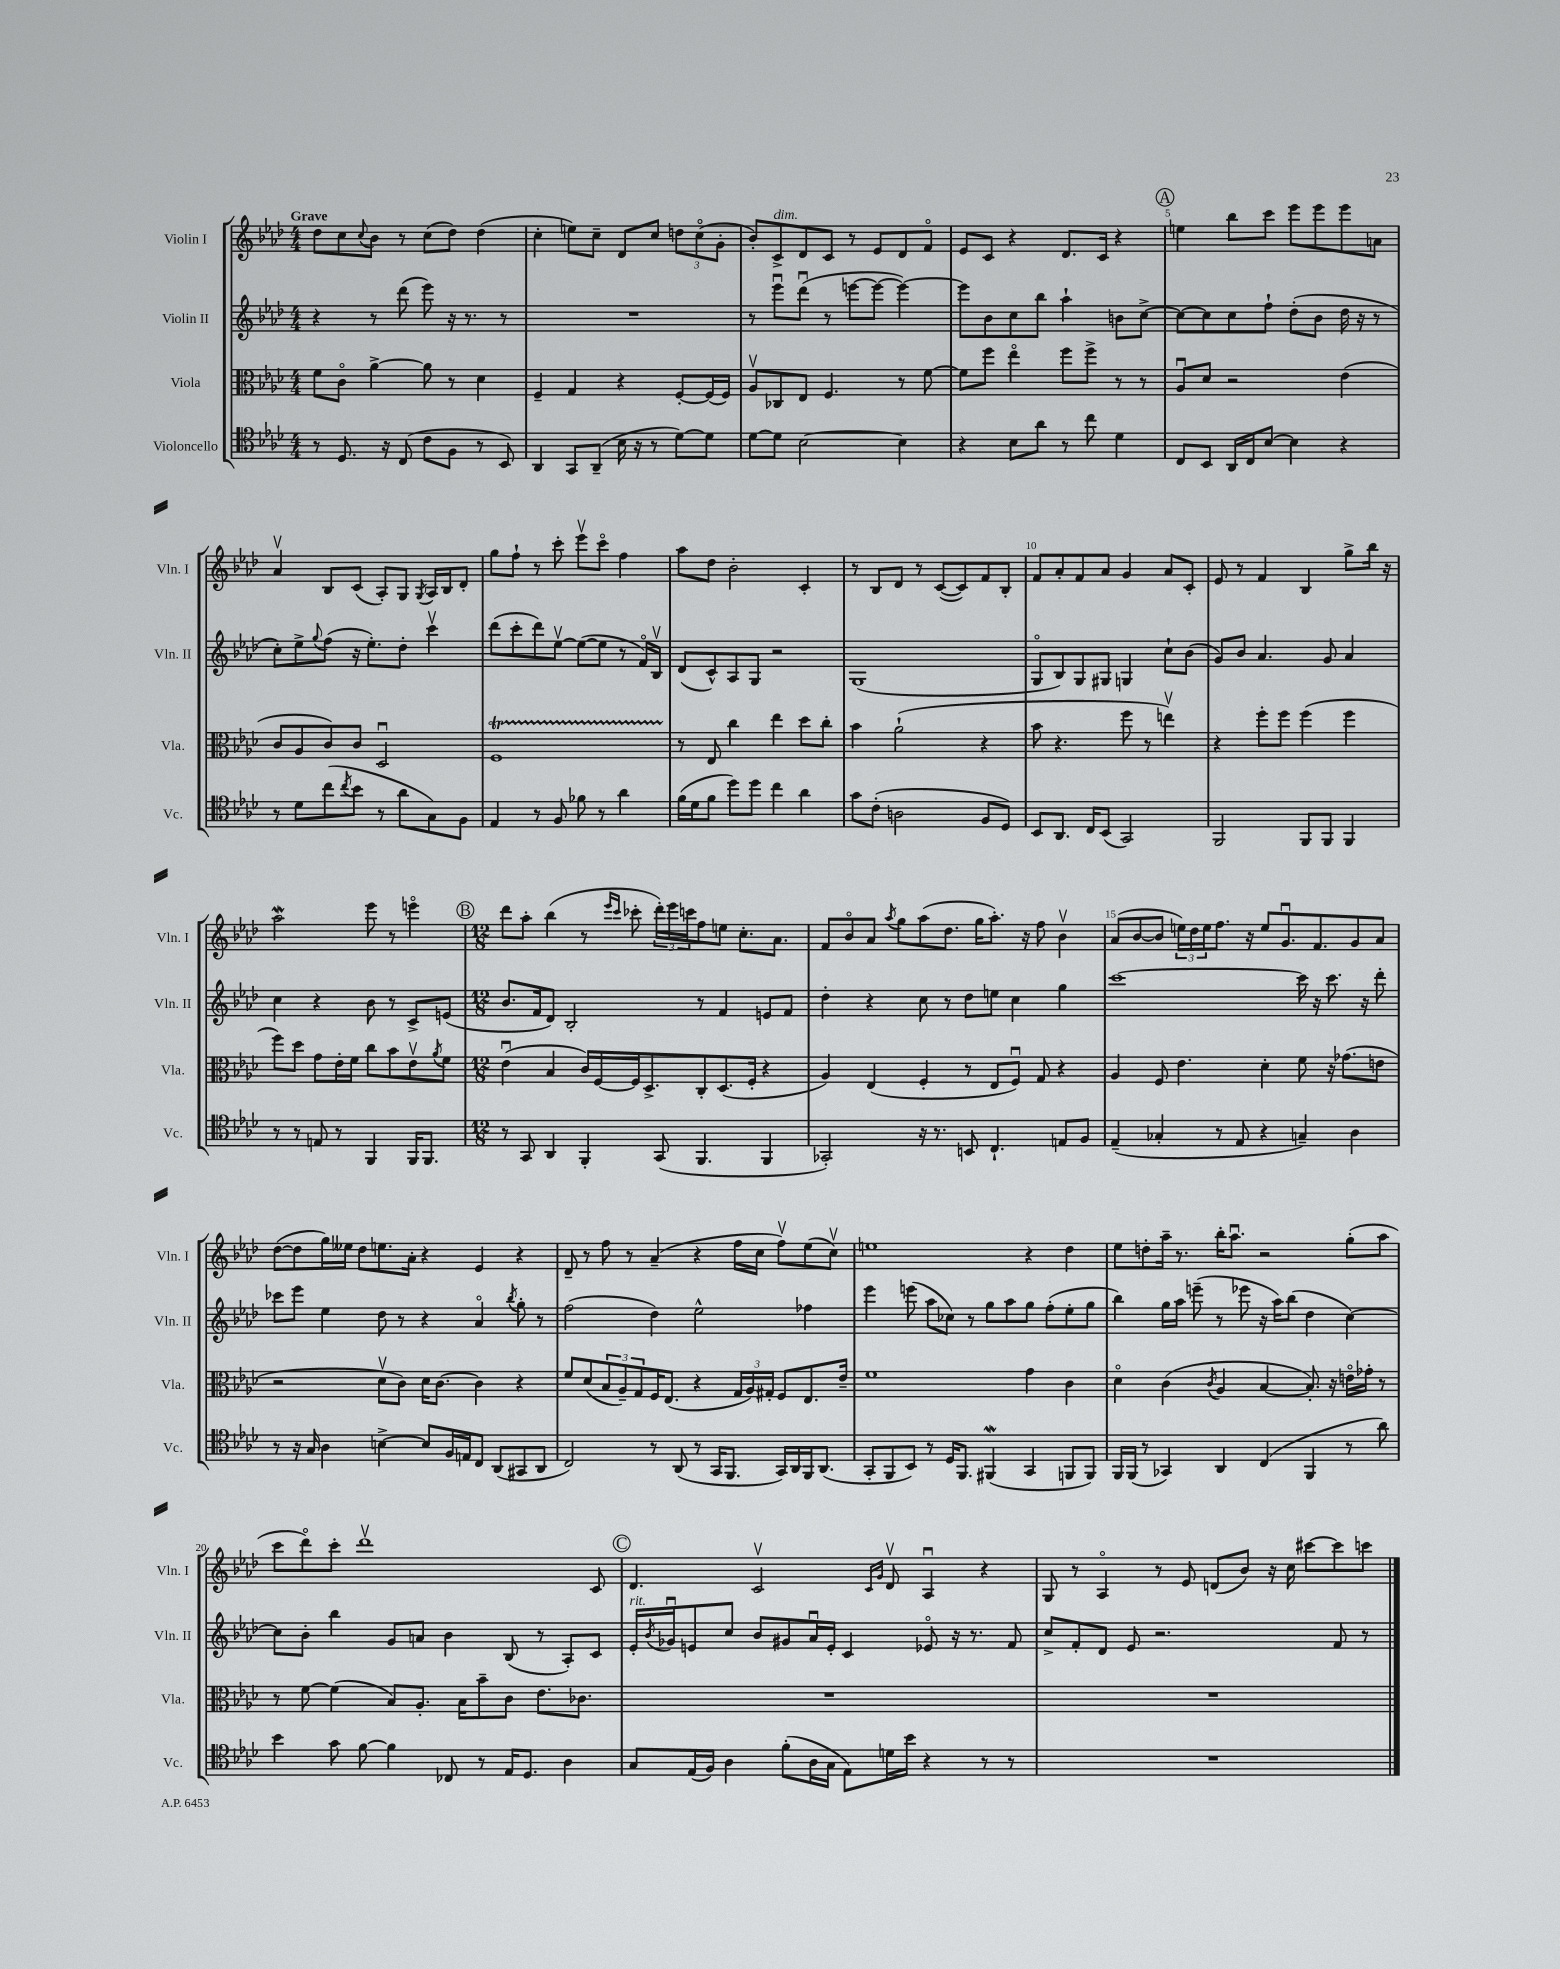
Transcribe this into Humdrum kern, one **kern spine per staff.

**kern	**kern	**kern	**kern
*staff4	*staff3	*staff2	*staff1
*clefC4	*clefC3	*clefG2	*clefG2
*k[b-e-a-d-]	*k[b-e-a-d-]	*k[b-e-a-d-]	*k[b-e-a-d-]
*M4/4	*M4/4	*M4/4	*M4/4
8r	8f\L	4r	8dd-\L
8.D-/	8co\J	.	8cc\
.	.	.	8qqcc/
.	[4a-^\	8r	8b-\J
16r	.	.	.
(8C/	.	(8ddd-\	8r
8c\L	8a-\]	8eee-\)	(8cc\L
8F\J	8r	16r	8dd-\J)
.	.	8.r	.
8r	4d-\	.	(4dd-\
8BB-/)	.	8r	.
=	=	=	=
4AA-/	4F~/	1r	4cc'\
8GG/L	4G/	.	8ee\L)
(8AA-~/J	.	.	8cc~\J
16B-\	4r	.	8d-/L
16r	.	.	.
8r	.	.	8cc/J
[8d-\L)	[8F'/L	.	12dd\L
.	.	.	(12cco\
8d-\]J	(16F/]L	.	.
.	.	.	12g'\J
.	16F/JJ)	.	.
=	=	=	=
[8d-\L	8A-v/L	8r	8b-'/L)
8d-\]J	8C-/	8eee-u\L	8c^/
[2B-\	8E-/J	(8ddd-u\J	8d-/
.	4.F/	8r	8c/J
.	.	[8eee\L	8r
.	.	8eee\_J	8e-/L
4B-\]	8r	4eee\_)	8d-/
.	[8f\	.	8fo/J
=	=	=	=
4r	8f\]L	8eee\]L	8e-/L
.	8ff\J	8b-\	8c/J
8B-\L	4ee-o\	8cc\	4r
8a-\J	.	8bb-\J	.
8r	8ff\L	4aa-`\	8.d-/L
8cc\	8ff^\J	.	.
.	.	.	16c/Jk
4d-\	8r	8b\L	4r
.	8r	[8cc^\J	.
=	=	=	=
8C/L	8A-u/L	8cc\_L	4ee\
8BB-/J	8d-/J	8cc\]	.
16AA-/LL	2r	8cc\	8bb-\L
16C/J	.	.	.
[8B-/J	.	8ff`\J	8ccc\J
4B-\]	.	(8dd-'\L	8eee-\L
.	.	8b-\J	8eee-\
4r	(4e-\	16dd-\	8eee-\
.	.	16r	.
.	.	8r	8a\J
=	=	=	=
8r	8c/L	8cc'\L)	4a-v/
8d-\L	8A-/	8ee-^\	.
.	.	8qqgg/	.
(8cc\	8c/)	(8ff\J	8B-/L
8qcc/	.	.	.
8b-\J	8c/J	16r	(8c/J
.	.	8.ee-'\L)	.
8r	2D-u/	.	8A-'/L)
8a-\L	.	8dd-'\J	8G/J
.	.	.	8qG/
8G\)	.	4cccv\	16A-/LL
.	.	.	16B-/J
8F\J	.	.	8d-'/J
=	=	=	=
4E-/	1F	(8ddd-\L	8gg\L
.	.	8ccc'\	8ff`\J
8r	.	8ddd-\)	8r
8F/	.	[8ee-v\J	8ccc'\
8f-\	.	(8ee-\_L	8eee-v\L
8r	.	8ee-\]J	8ccco\J
4a-\	.	8r	4ff\
.	.	16fo/LL)	.
.	.	16B-v/JJ	.
=	=	=	=
(16f\LL	8r	(8d-/L	8aa-\L
16d-\J	.	.	.
8f\J	8E-/	8c^^/)	8dd-\J
8dd-\L)	4cc\	8A-/	2b-'\
8dd-\J	.	8G/J	.
4cc\	4ee-\	2r	.
4a-\	8dd-\L	.	4c'/
.	8cc'\J	.	.
=	=	=	=
8g\L	4b-\	(1G	8r
(8c'\J	.	.	8B-/L
2A\	(2a-`\	.	8d-/J
.	.	.	8r
.	.	.	([8c/L
.	.	.	8c/])
8F/L	4r	.	8f/
8D-/J)	.	.	8B-'/J
=	=	=	=
8BB-/L	8b-\	8Go/L	8f/L
8.AA-/J	4.r	8B-/)	8a-'/
.	.	8G/	8f/
16C/LK	.	.	.
(8BB-/J	.	8G#/J	8a-/J
2GG/)	8ff\	4G/	4g/
.	8r	.	.
.	4eev\)	8cc`\L	8a-/L
.	.	(8b-\J	8c'/J
=	=	=	=
2FF/	4r	8g/L)	8e-/
.	.	8b-/J	8r
.	8ff'\L	4.a-/	4f/
.	8ff\J	.	.
8FF/L	(4ff\	.	4B-/
8FF/J	.	8g/	.
4FF/	4ff\	4a-/	8gg^\L
.	.	.	16bb-\Jk
.	.	.	16r
=	=	=	=
8r	8ff\L)	4cc\	2aa-\
8r	8dd-\J	.	.
8E/	8g\L	4r	.
8r	16e-'\L	.	.
.	16f\JJ	.	.
4FF/	8cc\L	8b-\	8eee-\
.	8b-\	8r	8r
16FF/LK	8e-v\	8c^/L	4eeeo\
8.FF/J	.	.	.
.	8qa-/	.	.
.	8f\J	(8e/J	.
=	=	=	=
*M12/8	*M12/8	*M12/8	*M12/8
8r	(4e-u\	8.b-/L	8ddd-\L
8GG/	.	.	8aa-'\J
.	.	16f/k	.
4AA-/	4B-/	8d-/J)	(4bb-\
.	.	2B-'/	.
4FF'/	16c/LL)	.	8r
.	[16F/	.	.
.	.	.	16qqeee-/LL
.	.	.	16qqccc/JJ
.	16F/]J	.	8ccc-'\
.	8.D-^/	.	.
(8GG/	.	.	24ddd-'\LL)
.	.	.	24eee-\
.	.	.	24ccc\J
4.FF/	8C'/	8r	8ff\
.	(8.D-/	4f/	8ee\J
.	.	.	8.cc'\L
.	16F'/Jk	.	.
4FF/	4r	8e/L	.
.	.	.	8.a-\J
.	.	8f/J	.
=	=	=	=
2GG-'/)	4A-/)	4dd-'\	8f/L
.	.	.	8b-o/
.	(4E-/	4r	8a-/J
.	.	.	8qaa-/
.	.	.	8gg\L
16r	4F'/	8cc\	(8aa-\
8.r	.	.	.
.	.	8r	8.dd-\J
8BB/	8r	8dd-\L	.
.	.	.	16gg\LK
4.C`/	8E-/L	8ee\J	8.aa-'\J)
.	8Fu/J)	4cc\	.
.	.	.	16r
.	8G/	.	8ff\
8E/L	4r	4gg\	4b-v\
8F/J	.	.	.
=	=	=	=
(4E-~/	4A-/	[1ccc	(8a-/L
.	.	.	[8b-/
4G-'/	8F/	.	8b-/]J
.	4.e-\	.	24ee\LL)
.	.	.	24dd-\
.	.	.	24ee\J
8r	.	.	8.ff\J
8E-/	.	.	.
.	.	.	16r
4r	4d-'\	.	8ee/L
.	.	.	8.gu/
4G~/)	8f\	16ccc\]	.
.	.	16r	8.f/
.	16r	8.ccc\	.
.	(8.g-\L	.	.
4A-\	.	.	8g/
.	.	16r	.
.	8e\J	8ddd-'\	8a-/J
=	=	=	=
8r	2r	8ccc-\L	([8dd-\L
16r	.	8eee-\J	8dd-\]
16G/	.	.	.
4A-\	.	4ee-\	16gg\L)
.	.	.	16ee--\JJ
.	.	.	8dd-\L
[4B^\	8d-v\L	8dd-\	8.ee\
.	8c\J)	8r	.
.	.	.	16a-'\Jk
8B/]L	16d-\LK	4r	4r
.	[8.c\J	.	.
16F/L	.	.	.
16E/J	.	.	.
8C/J	4c\]	4a-o/	4e-/
(8AA-/L	.	.	.
.	.	8qbb-/	.
8GG#/	4r	8gg'\	4r
8AA-/J	.	8r	.
=	=	=	=
2C/)	8f/L	(2ff\	8d-~/
.	(8d-/	.	8r
.	12B-/	.	8ff\
.	12A-~/)	.	.
.	.	.	8r
.	12G/	.	.
8r	16F/K	4dd-\)	(4a-~/
.	(8.E-/J	.	.
(8AA-/	.	.	.
8r	4r	2ee-^^\	4r
16GG/LK	.	.	.
8.FF/J	.	.	.
.	24G/LL	.	16ff\LL
.	24A-/)	.	.
.	.	.	16cc\JJ
.	24G#'/JJ	.	.
16GG/LL)	8F/L	.	8ffv\L)
16AA-/	.	.	.
16FF/J	8.E-/	4ff-\	(8ee-\
(8.AA-/J	.	.	.
.	.	.	8ccv\J)
.	16e-~/Jk	.	.
=	=	=	=
8GG'/L	1f	4eee-\	1ee
8FF/	.	.	.
8BB-/J)	.	(8eee\	.
8r	.	8aa-\L	.
16D-/LK	.	8cc-\J)	.
8.FF/J	.	.	.
.	.	8r	.
(4FF#/	.	8gg\L	.
.	.	8aa-\	.
4GG/	4g\	8gg\J	4r
.	.	(8ff'\L	.
8FF/L	4c\	8ee-'\	4dd-\
8FF/J)	.	8gg\J	.
=	=	=	=
16FF/LL	4d-o\	4bb-\)	8ee-\L
(16FF/JJ	.	.	.
8r	.	.	8dd'\
4GG-/)	(4c\	16gg\LL	16aa-~\Jk
.	.	16aa-\JJ	8.r
.	.	(8eee~\	.
.	8qc/	.	.
4AA-/	4A-/	8r	16bb-'\LK
.	.	.	8.aa-u\J
.	.	8eee-\	.
(4C/	[4B-/	16r	2r
.	.	16aa-\LK)	.
.	.	(8bb-\J	.
4FF/	8.B-'/])	4dd-\	.
.	16r	.	.
8r	16eo\LL	[4cc\)	(8gg'\L
.	16g-'\JJ	.	.
8a-\)	8r	.	8aa-\J
=	=	=	=
4b-\	8r	8cc\]L	8ccc\L
.	[8f\	8b-'\J	8ddd-o\)
8g\	(4f\]	4bb-\	8ccc'\J
[8f\	.	.	1ddd-v
4f\]	8B-/L)	8g/L	.
.	8.A-'/J	8a/J	.
8C-/	.	4b-\	.
.	16B-\LK	.	.
8r	8b-~\	.	.
16E-/LK	8c\J	(8B-/	.
8.D-/J	.	.	.
.	8.e-\L	8r	.
4A-\	.	8A-'/L)	.
.	8.c-\J	.	.
.	.	8c/J	8c/
=	=	=	=
8G/L	1.r	16e-'/LL	4.d-/
.	.	8qb-/	.
.	.	16g-u/J	.
(16E-/L	.	8e/	.
16F/JJ)	.	.	.
4A-\	.	8cc/J	.
.	.	8b-/L	2cv/
(8f'\L	.	8g#/	.
16A-\L	.	16a-u/L	.
16G\JJ	.	16e'/JJ	.
8E-\L)	.	4c/	.
.	.	.	16qqc/LL
.	.	.	16qqg/JJ
16d\L	.	.	8d-v/
16b-\JJ	.	.	.
4r	.	8e-o/	4A-u/
.	.	16r	.
.	.	8.r	.
8r	.	.	4r
8r	.	8f/	.
=	=	=	=
1.r	1.r	8cc^/L	8G/
.	.	8f'/	8r
.	.	8d-/J	4A-o/
.	.	8e-/	.
.	.	2.r	8r
.	.	.	8e-/
.	.	.	(8d/L
.	.	.	8b-/J)
.	.	.	16r
.	.	.	16cc\
.	.	.	[8ccc#\L
.	.	8f/	8ccc#\]
.	.	8r	8ccc\J
==	==	==	==
*-	*-	*-	*-
